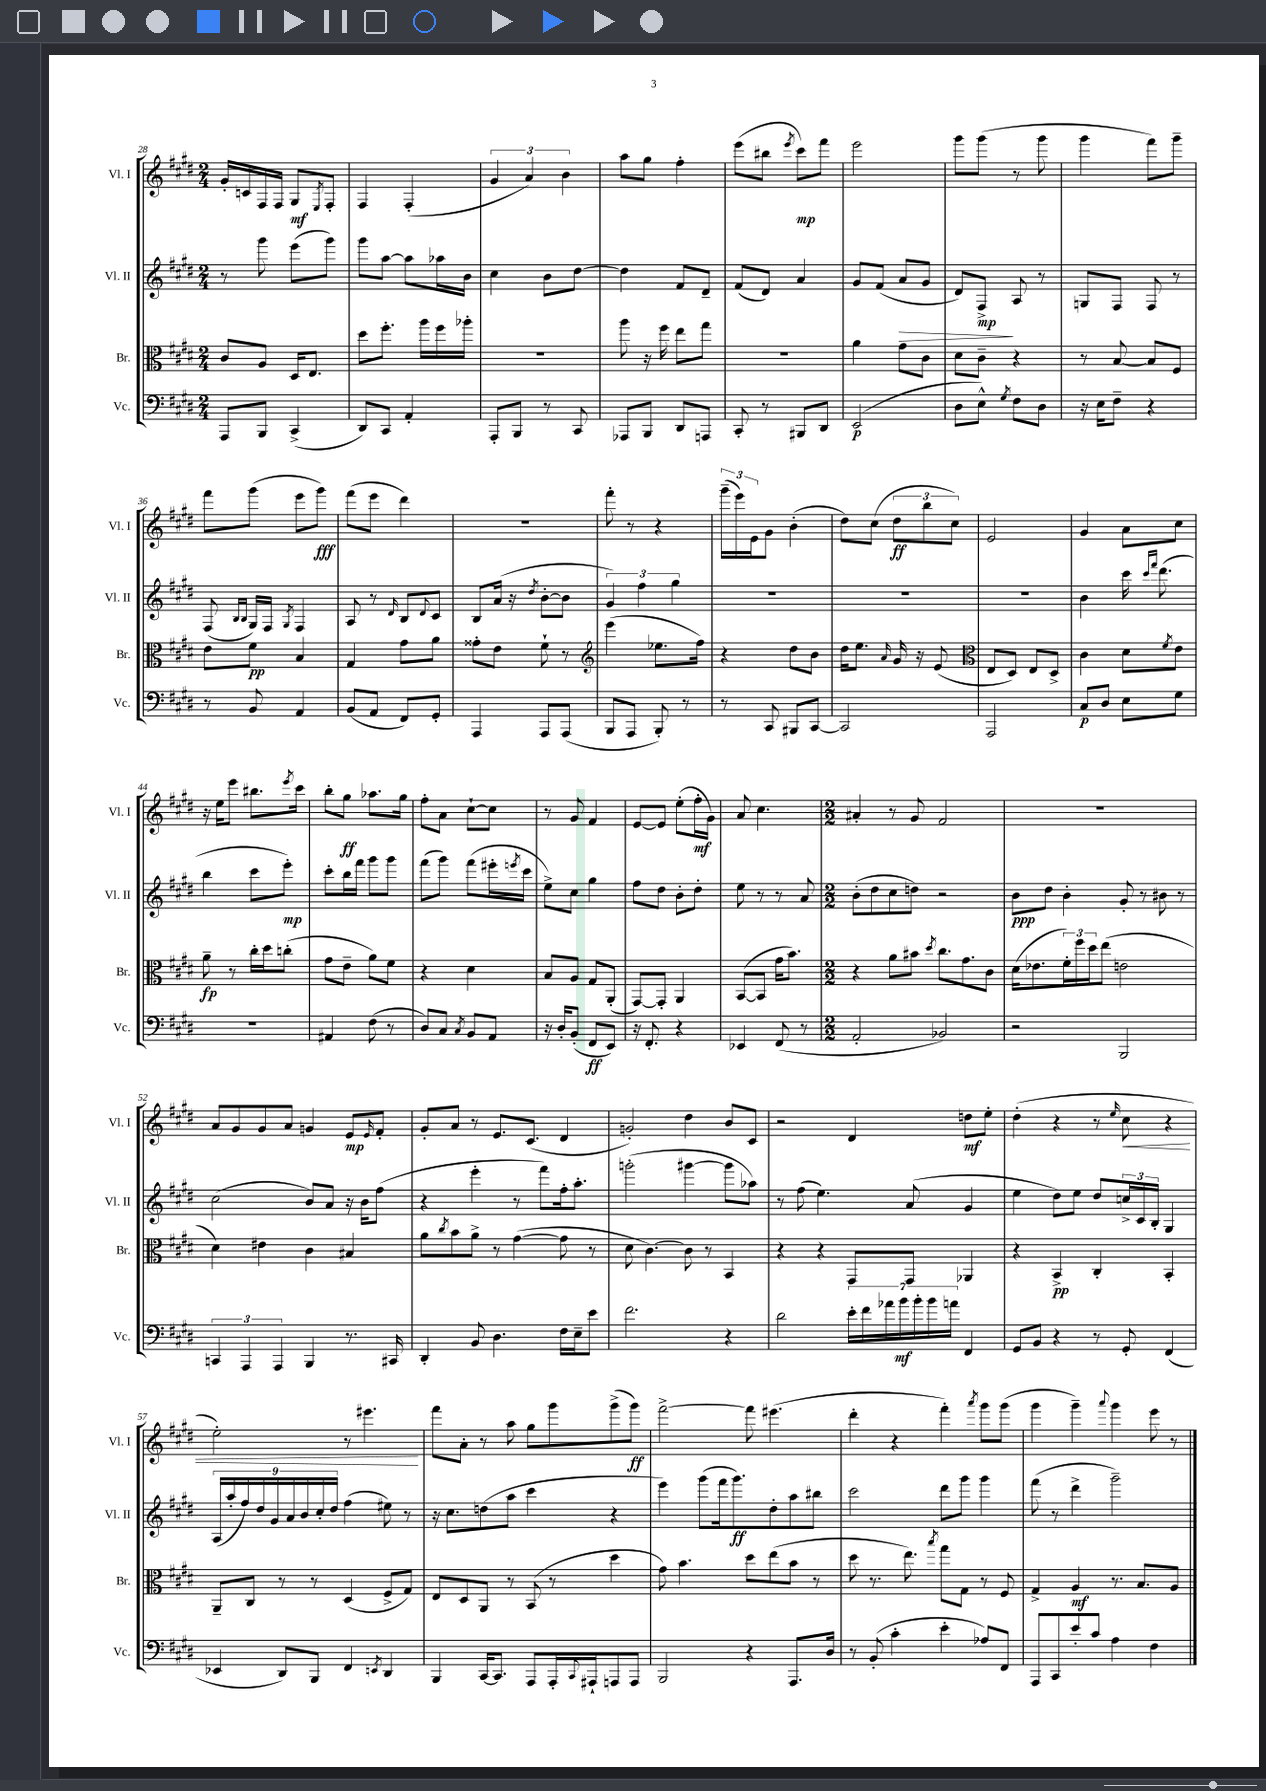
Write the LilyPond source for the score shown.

<<
\new StaffGroup <<
\new Staff = "s0" \with { instrumentName = "Vl. I" shortInstrumentName = "Vl. I" } {
    \clef treble \key e \major \numericTimeSignature \time 2/4
    gis'16-. c'16 fis16 fis16 gis8\mf \acciaccatura { e8 } fis8-. |
    fis4 fis4-.( |
    \tuplet 3/2 { gis'4 a'4) b'4 } |
    a''8 gis''8 fis''4-. |
    e'''8( bis''8 \acciaccatura { e'''8 } cis'''8\mp) fis'''8 |
    e'''2 |
    gis'''8 gis'''8( r8 gis'''8 |
    gis'''4 fis'''8) gis'''8-- |
    fis'''8 gis'''8( e'''8 gis'''8\fff) |
    fis'''8( e'''8 dis'''4) |
    R2 |
    fis'''8-. r8 r4 |
    \tuplet 3/2 { gis'''16--( e'''16) e'16 } gis'8 b'4-.( |
    dis''8) cis''8( \tuplet 3/2 { dis''8\ff b''8 cis''8) } |
    e'2 |
    gis'4 a'8 cis''8 |
    r16 e''16 e'''8 bis''8. \acciaccatura { e'''8 } cis'''16 |
    b''8-. gis''8\ff aes''8. gis''16 |
    fis''8-. a'8 cis''8~-! cis''8 |
    r8 gis'8 fis'4 |
    e'8~ e'8 e''8-.( fis''16-.\mf gis'16) |
    a'8 cis''4. |
    \numericTimeSignature \time 2/2 ais'4-. r8 gis'8 fis'2 |
    R1 |
    a'8 gis'8 gis'8 a'8 g'4 e'8\mp \grace { e'16 } fis'8-. |
    gis'8-. a'8 r8 e'8. cis'8.( dis'4 |
    g'2-.) dis''4 b'8 cis'8 |
    r2 dis'4 d''8\mf e''8-. |
    dis''4-.( r4 r8 \grace { e''16 } cis''8\< r4 |
    e''2-.) r8 eis'''4.\! |
    fis'''8 a'8-. r8 a''8 gis''8 gis'''8 gis'''8->( gis'''8\ff) |
    fis'''2~-> fis'''8 eis'''4.( |
    dis'''4-. r4 fis'''4-.) \acciaccatura { a'''8 } gis'''8 gis'''8( |
    gis'''4 gis'''4--) \appoggiatura { a'''8 } gis'''4 e'''8 r8 \bar "|." |
}
\new Staff = "s1" \with { instrumentName = "Vl. II" shortInstrumentName = "Vl. II" } {
    \clef treble \key e \major \numericTimeSignature \time 2/4
    r8 gis'''8 e'''8( gis'''8) |
    gis'''8 a''8~ a''8 aes''16 b'16 |
    cis''4 b'8 dis''8~ |
    dis''4 fis'8 dis'8-- |
    fis'8( dis'8) a'4 |
    gis'8 fis'8( a'8\> gis'8 |
    dis'8) fis8->\mp\! a8 r8 |
    g8 fis8 fis8 r8 |
    fis8( \grace { b16 b16 } gis16) fis16 \acciaccatura { gis8 } fis4 |
    a8 r8 \grace { dis'16 } b8 \appoggiatura { dis'8 } cis'8 |
    b8 a'16( r16 \acciaccatura { dis''8 } b'8~-. b'8 |
    \tuplet 3/2 { gis'4) fis''4 gis''4 } |
    R2 |
    R2 |
    R2 |
    b'4 cis'''16 \grace { cis'''16 fis'''16 } dis'''8.( |
    b''4 cis'''8 e'''8-.\mp) |
    cis'''8-. b''16 fis'''16 gis'''8 gis'''8 |
    fis'''8( gis'''8) fis'''8( eis'''16-. \acciaccatura { e'''8 } cis'''16 |
    e''8->) cis''8 gis''4 |
    fis''8 dis''8 b'8-. dis''8-. |
    e''8 r8 r8 a'8 |
    \numericTimeSignature \time 2/2 b'8-.( dis''8 cis''8 d''8) r2 |
    b'8\ppp dis''8 b'4-. gis'8-. r8 bis'8 r8 |
    cis''2( b'8) a'8 r16 b'16 fis''8( |
    r4 e'''4-. r8 fis'''8) fis''16-. a''8.-. |
    g'''2-.( gis'''4~ gis'''8 aes''8) |
    r8 fis''8( e''4.) a'8( gis'4 |
    e''4 dis''8) e''8 dis''8 \tuplet 3/2 { c''16-> cis'16 b16-. } gis4 |
    \tuplet 9/8 { a16( a''16-. fis''16) dis''16 gis'16 a'16 b'16 cis''16-. dis''16 } fis''4( eis''8) r8 |
    r16 cis''8. d''8( a''8 cis'''4 r4 |
    e'''4) gis'''8( fis'''16 gis'''8.\ff) dis''8-. a''8 bis''8 |
    cis'''2 dis'''8 gis'''8 gis'''4 |
    fis'''8( r8 dis'''4-> gis'''2--) \bar "|." |
}
\new Staff = "s2" \with { instrumentName = "Br." shortInstrumentName = "Br." } {
    \clef alto \key e \major \numericTimeSignature \time 2/4
    cis'8 a8 dis16 e8. |
    dis''8 fis''8.-. a''16 fis''16 aes''16-. |
    r2 |
    a''8 r16 fis''16 e''8 gis''8 |
    R2 |
    a'4 gis'8 cis'8 |
    dis'8 cis'8-- r4 |
    r8 b8~ b8 fis8 |
    e'8 fis'8\pp b4 |
    gis4 gis'8 a'8 |
    gisis'8-. e'8 fis'8-! r8 |
    \clef treble e'''4( ees''8. fis''16) |
    r4 dis''8 b'8 |
    dis''16 e''8. \grace { a'16 } gis'16 r16 e'8( |
    \clef alto e8 dis8) e8 dis8-> |
    cis'4 dis'8 \acciaccatura { fis'8 } e'8 |
    a'8--\fp r8 cis''16-. dis''16 c''8-.( |
    gis'8 e'8-- a'8) fis'8 |
    r4 dis'4 |
    b8 a8 gis8 a,8-.( |
    gis,8~) gis,8-. a,4 |
    b,8~( b,8 gis'16 b'8.) |
    \numericTimeSignature \time 2/2 r4 a'8 bis'8 \acciaccatura { dis''8 } cis''8. gis'8. cis'8 |
    dis'16( ees'8. \tuplet 3/2 { fis'16-.) fis''16 dis''16 } e''8( e'2 |
    dis'4) eis'4 cis'4 bis4 |
    a'8 \acciaccatura { cis''8 } b'8 a'8-> r8 gis'4~( gis'8 r8 |
    dis'8 cis'4.~) cis'8 r8 b,4 |
    r4 r4 gis,8 gis,8 aes,4 |
    r4 b,4->\pp cis4-. b,4-. |
    a,8-- cis8 r8 r8 dis4( fis8-> gis8) |
    e8 dis8 a,8 r8 b,8( r8 dis''4 |
    gis'8) b'4. dis''8 e''8( b'8 r8 |
    dis''8 r8. e''8.) \acciaccatura { b''8 } gis''8 gis8 r8 fis8 |
    gis4-> a4\mf r8. b8. a8 \bar "|." |
}
\new Staff = "s3" \with { instrumentName = "Vc." shortInstrumentName = "Vc." } {
    \clef bass \key e \major \numericTimeSignature \time 2/4
    a,,8 b,,8 cis,4->( |
    dis,8) cis,8 a,4-. |
    a,,8-. b,,8 r8 cis,8 |
    aes,,8 b,,8 dis,8 a,,8 |
    cis,8-. r8 bis,,8 dis,8 |
    e,2\p( |
    dis8 e8-^) \acciaccatura { gis8 } fis8 dis8 |
    r16 e16 fis8-- r4 |
    r8 b,8 a,4 |
    b,8( a,8 fis,8) gis,8-. |
    a,,4 a,,8 a,,8( |
    b,,8 a,,8 b,,8-.) r8 |
    r8 cis,8 bis,,8 cis,8~ |
    cis,2 |
    a,,2 |
    cis8\p dis8 e8 gis8 |
    R2 |
    ais,4 fis8( r8 |
    dis8) cis8 \acciaccatura { cis8 } b,8 a,8 |
    r16 dis16-. b,8-.( fis,8\ff e,8) |
    r16 fis,8.-. r4 |
    ees,4 fis,8( r8 |
    \numericTimeSignature \time 2/2 a,2-. bes,2) |
    r2 b,,2 |
    \tuplet 3/2 { c,4 a,,4 a,,4 } b,,4 r8. cis,16 |
    dis,4-. b,8 dis4. fis16 e16-- e'8 |
    fis'2. r4 |
    dis'2 \tuplet 7/4 { e'16-. fis'16 aes'16 b'16\mf b'16-. b'16 a'16 } fis,4 |
    gis,8 b,8 r4 r8 gis,8-. fis,4( |
    ees,4 dis,8) b,,8 fis,4 \acciaccatura { e,8 } dis,4 |
    b,,4 cis,16~ cis,8. a,,8 a,,16-. \appoggiatura { cis,8 } ais,,16-! a,,8 a,,8 |
    b,,2 r4 a,,8. dis16 |
    r8 b,8-.( cis'4-. e'4-. aes8) fis,8 |
    a,,8 cis,8 e'8-. cis'8 a4 fis4 \bar "|." |
}
>>
>>
\layout { \context { \Score currentBarNumber = #28 } }
